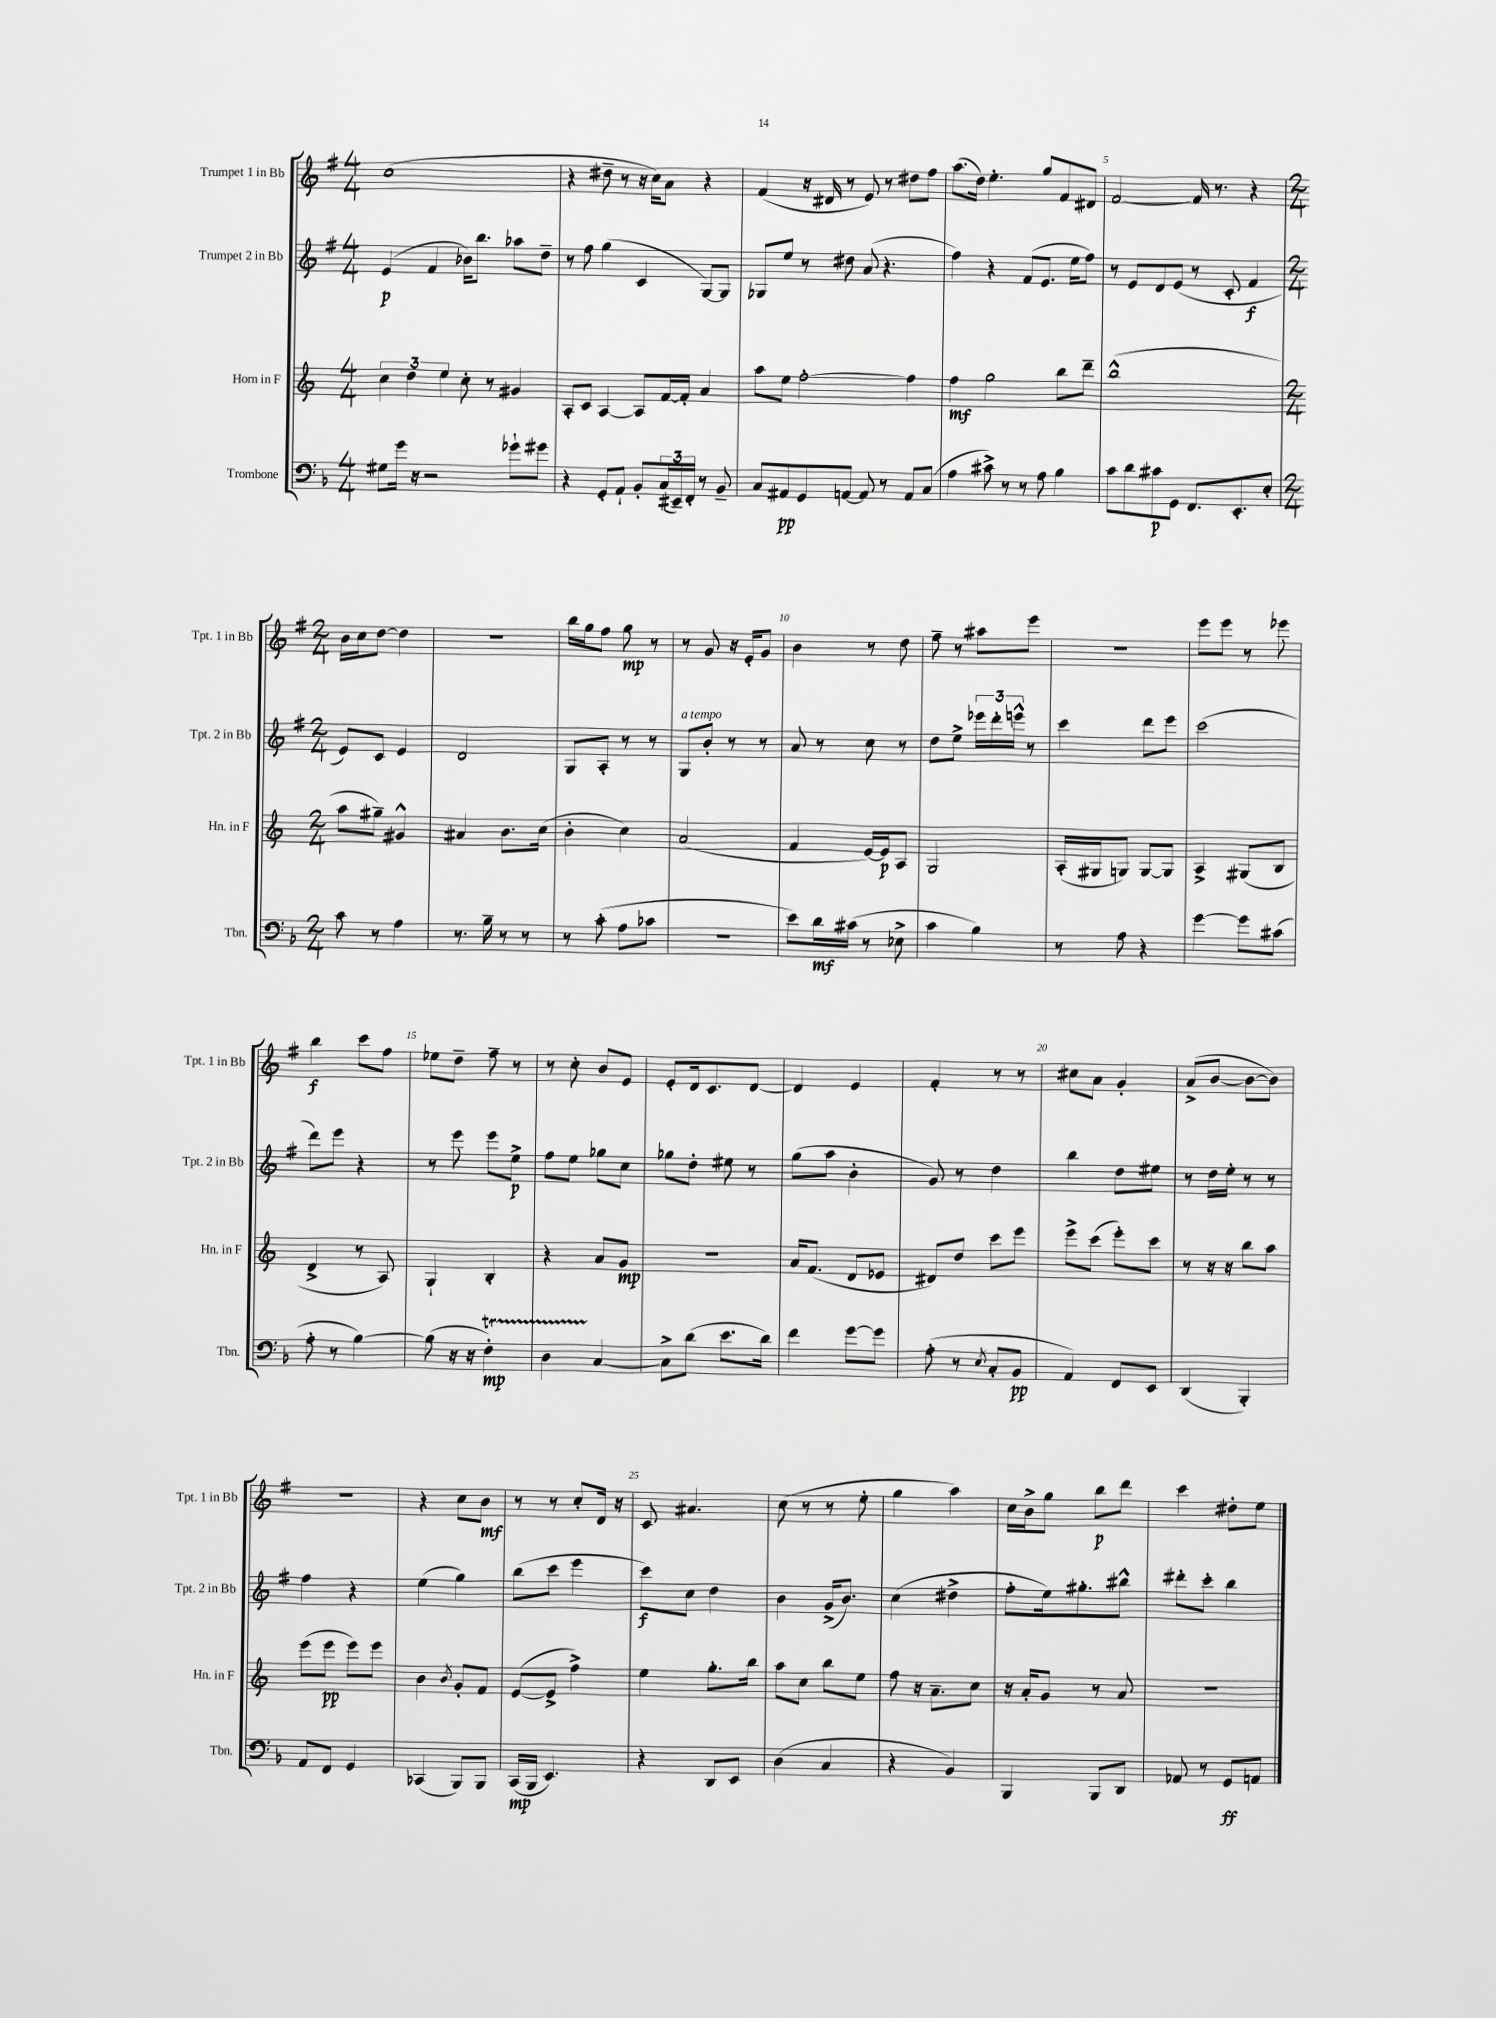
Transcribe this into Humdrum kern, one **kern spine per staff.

**kern	**kern	**kern	**kern
*staff4	*staff3	*staff2	*staff1
*clefF4	*clefG2	*clefG2	*clefG2
*k[b-]	*k[]	*k[f#]	*k[f#]
*M4/4	*M4/4	*M4/4	*M4/4
8G#\L	6cc\	(4e/	(1cc
16g\Jk	.	.	.
.	6dd\	.	.
16r	.	.	.
2r	.	4f#/	.
.	6ee\	.	.
.	8cc'\	16b-\LK)	.
.	.	8.bb\J	.
.	8r	.	.
8g-`\L	4g#/	8aa-\L	.
8g#\J	.	8dd~\J	.
=	=	=	=
4r	8A'/L	8r	4r
.	8c/J	8ff#\	.
8GG'/L	[4A/	(4gg\	8dd#~\
8AA`/J	.	.	8r
8BB-'/L	8A/]L	4c/	16r
.	.	.	16cc\LK)
(24C/L	[16f/L	.	8a\J
24EE#~/)	.	.	.
.	16f'/]JJ	.	.
24FF'/JJ	.	.	.
8r	4a/	[8G/L)	4r
8BB-~/	.	8G/]J	.
=	=	=	=
8C/L	8aa\L	8G-/L	(4f#/
8AA#/	8ee\J	8ee/J	.
8GG/	[2ff'\	8r	16r
.	.	.	16d#/
[8AA/J	.	8dd#\	8r
8AA/]	.	(8a/	8e/)
8r	.	4.r	8r
8AA/L	4ff\]	.	8dd#\L
(8C/J	.	.	8ff#\J
=	=	=	=
4A\	4ff\	4ff#\)	(8.aa\L
.	.	.	16dd\Jk)
8c#^\)	2gg\	4r	4.ee'\
8r	.	.	.
8r	.	(8f#/L	.
8A\	.	8.e/J	8gg/L
4B-\	8bb\L	.	8f#/
.	.	16ee\LK	.
.	8ddd~\J	8ff#\J)	8d#/J
=	=	=	=
8c\L	(1bb^^	8r	[2f#/
8d\	.	8e/L	.
8c#\	.	8d/	.
8GG\J	.	(8e/J	.
8.FF/L	.	8r	16f#/]
.	.	.	8.r
.	.	8c'/	.
8.EE'/	.	.	.
.	.	4f#/	4r
8E'/J	.	.	.
=	=	=	=
*M2/4	*M2/4	*M2/4	*M2/4
8c\	8aa\L	8e/L)	16b\LL
.	.	.	16cc\J
8r	8gg#~\J)	8c/J	[8dd\J
4A\	4g#^^/	4e/	4dd\]
=	=	=	=
8.r	4a#/	2d/	2r
16B-~\	.	.	.
8r	8.b\L	.	.
8r	.	.	.
.	(16cc\Jk	.	.
=	=	=	=
8r	4b'\	8G/L	16bb\LL
.	.	.	16gg\J
(8c'\	.	8A'/J	8ff#\J
8A\L	4cc\)	8r	8gg\
8c-\J	.	8r	8r
=	=	=	=
2r	(2a/	8G/L	8r
.	.	8b'/J	8g/
.	.	8r	16r
.	.	.	16e'/LK
.	.	8r	8g/J
=	=	=	=
8e\L)	4f/	8a/	4b\
16d\L	.	8r	.
(16c#\JJ	.	.	.
8r	[16e/LL)	8cc\	8r
.	16e/]J	.	.
8E-^\	8A/J	8r	8dd\
=	=	=	=
4c\	2G/	8dd\L	8ff#~\
.	.	8ee^\J	8r
4B-\)	.	24eee-\LL	8aa#\L
.	.	24ddd'\	.
.	.	24eee^^\JJ	.
.	.	8r	8eee\J
=	=	=	=
8r	(16A'/LL	4ccc\	2r
.	16G#/J	.	.
8A\	8G/J)	.	.
4r	[8G/L	8ddd\L	.
.	8G/]J	8eee\J	.
=	=	=	=
[4g\	4A^/	(2ccc\	8eee\L
.	.	.	8eee\J
8g\]L	(8G#/L	.	8r
(8c#\J	8B/J	.	8eee-\
=	=	=	=
8A'\	4d^/	8ddd\L)	4bb\
8r	.	8eee\J	.
[4B-\)	8r	4r	8ccc\L
.	8A/)	.	8ff#\J
=	=	=	=
(8B-\]	4G`/	8r	8ee-\L
16r	.	8eee\	8dd~\J
16r	.	.	.
4F'\)	4B'/	8eee\L	8ff#~\
.	.	8ee^\J	8r
=	=	=	=
4D\	4r	8ff#\L	8r
.	.	8ee\J	8cc'\
[4C/	8a/L	8gg-\L	8b/L
.	8g/J	8cc\J	8e/J
=	=	=	=
8C^\]L	2r	8gg-\L	8e'/L
(8d\J	.	8dd'\J	16d/k
.	.	.	8.c/
8.e\L	.	8ee#\	.
.	.	8r	[8d/J
16d\Jk)	.	.	.
=	=	=	=
4f\	16a/LK	(8gg\L	4d/]
.	(8.f/J	.	.
.	.	8aa\J	.
[8g\L	8d/L	4b'\	4e/
8g\]J	8e-/J	.	.
=	=	=	=
(8A'\	8d#/L)	8g/)	4f#'/
8r	8dd/J	8r	.
8qE/	.	.	.
8C'/L	8ccc\L	4dd\	8r
8BB-/J	8eee\J	.	8r
=	=	=	=
4AA/)	8eee^\L	4bb\	8cc#\L
.	(8ccc\J	.	8a\J
8FF/L	8eee'\L)	8dd\L	4g'/
8EE/J	8ccc\J	8ee#\J	.
=	=	=	=
(4DD/	8r	8r	(8a^/L
.	16r	16dd\LL	[8b/J
.	16r	16ee'\JJ	.
4BBB-'/)	8bb\L	8r	8b\_L
.	8aa\J	8r	8b\]J)
=	=	=	=
8AA/L	(8eee\L	4ff#\	2r
8FF/J	8eee\J	.	.
4GG/	8eee\L)	4r	.
.	8eee\J	.	.
=	=	=	=
(4CC-/	4b\	(4ee\	4r
.	8qb/	.	.
8BBB-/L)	8g'/L	4gg\)	8cc\L
8BBB-/J	8f/J	.	8b\J
=	=	=	=
(16CC/LL	([8e/L	(8bb\L	8r
16BBB-/JJ	.	.	.
4.EE/)	8e^/]J	8ccc\J	8r
.	4ff^\)	4eee\	8cc'/L
.	.	.	16d/Jk
.	.	.	16r
=	=	=	=
4r	4ee\	8ccc\L)	8c/
.	.	8cc\J	4.a#/
8DD/L	8.gg'\L	4dd\	.
8EE/J	.	.	.
.	16bb\Jk	.	.
=	=	=	=
(4D\	8aa\L	4b\	(8cc\
.	8cc\J	.	8r
4C/	8bb\L	(16g^/LK	8r
.	.	8.b/J)	.
.	8ee\J	.	8ee'\
=	=	=	=
4r	8ff\	(4cc\	4gg\
.	16r	.	.
.	8.a~\L	.	.
4BB-/)	.	4dd#^\	4aa\)
.	8cc\J	.	.
=	=	=	=
4BBB-/	16r	8ff#'\L	16cc\LL
.	16a'/LK	.	16b^\J
.	8g/J	16ee\k)	8gg\J
.	.	8.gg#'\	.
8BBB-/L	8r	.	8bb\L
8DD/J	8a/	8bb#^^\J	8ddd\J
=	=	=	=
8AA-/	2r	8ddd#'\L	4ccc\
8r	.	8ccc'\J	.
8GG/L	.	4bb\	8dd#'\L
8AA/J	.	.	8ee\J
==	==	==	==
*-	*-	*-	*-
